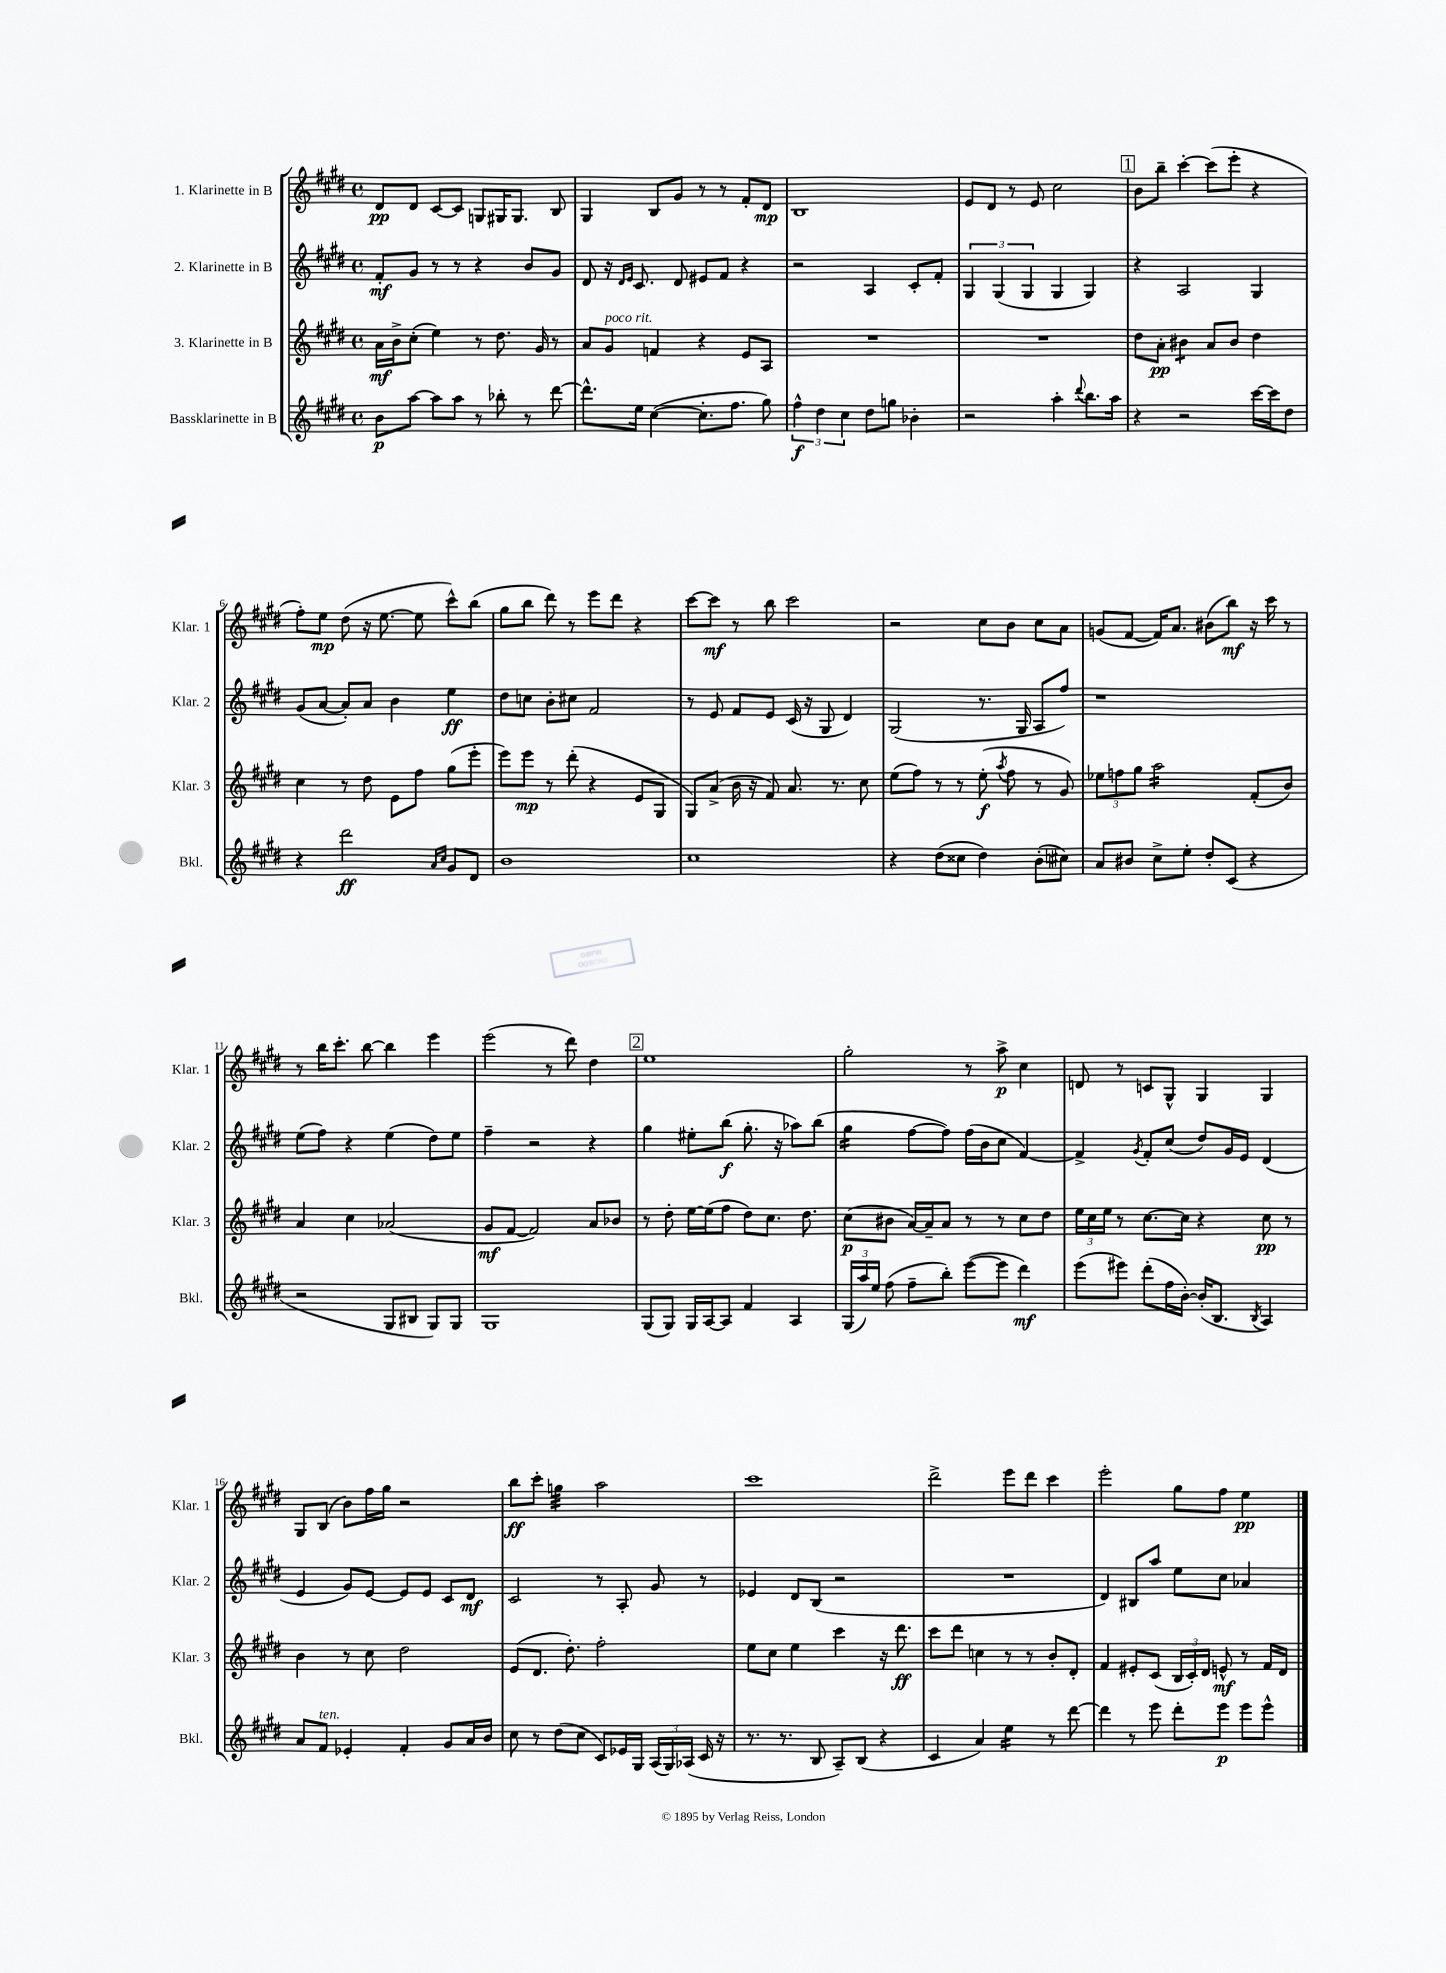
<<
\new StaffGroup <<
\new Staff = "s0" \with { instrumentName = "1. Klarinette in B" shortInstrumentName = "Klar. 1" } {
    \clef treble \key e \major \defaultTimeSignature \time 4/4
    \autoBeamOff dis'8[\pp dis'8] cis'8[~ cis'8] g8[ gis16 gis8.] b8 |
    gis4 b8[ gis'8] r8 r8 fis'8[-. dis'8]\mp |
    b1 |
    e'8[ dis'8] r8 e'8 cis''2 |
    \mark \markup { \box "1" } b'8[ b''8]-- cis'''4~-. cis'''8[( e'''8]-. r4 |
    fis''8[-.) e''8]\mp dis''8( r16 e''8.~ e''8 cis'''8[-^) b''8]( |
    gis''8[ b''8] dis'''8) r8 e'''8[ dis'''8] r4 |
    cis'''8[~ cis'''8]\mf r8 b''8 cis'''2 |
    r2 cis''8[ b'8] cis''8[ a'8] |
    g'8[( fis'8]~ fis'16[) a'8.] bis'8[( b''8]\mf) r16 cis'''16 r8 |
    r8 b''16[ cis'''8.]-. b''8~ b''4 e'''4 |
    e'''2( r8 dis'''8) dis''4 |
    \mark \markup { \box "2" } e''1 |
    gis''2-. r8 a''8->\p cis''4 |
    d'8 r8 c'8[ gis8]-^ gis4 gis4 |
    gis8[ b8]( b'8[) fis''16 gis''16] r2 |
    b''8[\ff cis'''8]-. g''4:32 a''2 |
    cis'''1 |
    dis'''2-> e'''8[ dis'''8] cis'''4 |
    e'''2-. gis''8[ fis''8] e''4\pp \bar "|." |
}
\new Staff = "s1" \with { instrumentName = "2. Klarinette in B" shortInstrumentName = "Klar. 2" } {
    \clef treble \key e \major \defaultTimeSignature \time 4/4
    \autoBeamOff fis'8[-.\mf gis'8] r8 r8 r4 b'8[ gis'8] |
    dis'8 r16 \grace { dis'16[ e'16] } cis'8. dis'8 eis'8[ fis'8] r4 |
    r2 a4 cis'8[-. fis'8]-. |
    \tuplet 3/2 { gis4 gis4( gis4 } gis4 gis4) |
    \mark \markup { \box "1" } r4 a2 gis4 |
    gis'8[( a'8]~ a'8[-.) a'8] b'4 e''4\ff |
    dis''8[ c''8] b'8[-. cis''8] fis'2 |
    r8 e'8 fis'8[ e'8] cis'16( r16 gis8 dis'4) |
    gis2( r8. gis16 a8[ fis''8]) |
    r1 |
    e''8[( fis''8]) r4 e''4( dis''8[) e''8] |
    fis''4-- r2 r4 |
    \mark \markup { \box "2" } gis''4 eis''8[-. b''8]\f( gis''8.-. r16 aes''8[) b''8]( |
    gis''4:16 fis''8[~ fis''8]) fis''16[( b'16 cis''8] fis'4~) |
    fis'4-> \acciaccatura { gis'8 } fis'8[-. cis''8]( dis''8[) gis'16 e'16] dis'4( |
    e'4 gis'8[) e'8]~ e'8[ e'8] cis'8[ dis'8]\mf |
    cis'2 r8 a8-. gis'8 r8 |
    ees'4 dis'8[ b8]( r2 |
    R1 |
    dis'4) bis8[ a''8] e''8[ cis''8] aes'4 \bar "|." |
}
\new Staff = "s2" \with { instrumentName = "3. Klarinette in B" shortInstrumentName = "Klar. 3" } {
    \clef treble \key e \major \defaultTimeSignature \time 4/4
    \autoBeamOff a'16[\mf b'16-> cis''8]-.( e''4) r8 dis''8. gis'16 r8 |
    a'8[ gis'8]^\markup { \italic "poco rit." } f'4 r4 e'8[ a8] |
    R1 |
    R1 |
    \mark \markup { \box "1" } dis''8[ a'8]-.\pp bis'4:8 a'8[ bis'8] dis''4 |
    cis''4 r8 dis''8 e'8[ fis''8] gis''8[( e'''8]-. |
    e'''8[) e'''8]\mp r8 dis'''8-.( r4 e'8[ gis8] |
    gis8[) a'8]->( b'16 r16 fis'8) a'8. r8. cis''8 |
    e''8[( fis''8]) r8 r8 e''8-.\f( \acciaccatura { a''8 } fis''8 r8 gis'8) |
    \tuplet 3/2 { ees''8[ f''8 gis''8] } a''2:16 fis'8[-.( b'8]) |
    a'4 cis''4 aes'2( |
    gis'8[\mf fis'8]~ fis'2) a'8[ bes'8] |
    \mark \markup { \box "2" } r8 dis''8-. e''16[~ e''16( fis''8] dis''8[) cis''8.] dis''8. |
    cis''8[\p( bis'8] a'16[~) a'16-- a'8] r8 r8 cis''8[ dis''8] |
    \tuplet 3/2 { e''16[ cis''16 e''16] } r8 cis''8.[~ cis''16] r4 cis''8\pp r8 |
    b'4 r8 cis''8 dis''2 |
    e'8[( dis'8.] dis''8.-.) fis''2-. |
    e''8[ cis''8] e''4 cis'''4 r16 dis'''8.\ff |
    cis'''8[ dis'''8] c''4 r8 r8 b'8[-. dis'8]-. |
    fis'4 eis'8[-. cis'8]( \tuplet 3/2 { b16[ cis'16-.) dis'16] } e'8-^\mf r8 fis'16[ dis'16] \bar "|." |
}
\new Staff = "s3" \with { instrumentName = "Bassklarinette in B" shortInstrumentName = "Bkl." } {
    \clef treble \key e \major \defaultTimeSignature \time 4/4
    \autoBeamOff b'8[\p a''8]~ a''8[ a''8] r8 bes''8-. r8 dis'''8~ |
    dis'''8.[-^ e''16] cis''4~( cis''8.[-. fis''8.] gis''8) |
    \tuplet 3/2 { fis''4-^\f dis''4 cis''4 } dis''8[ g''8] bes'4-. |
    r2 a''4-. \appoggiatura { dis'''8 } b''8.[ a''16] |
    \mark \markup { \box "1" } r4 r2 cis'''16[~ cis'''16 dis''8] |
    r4 dis'''2\ff \grace { a'16[ cis''16] } gis'8[ dis'8] |
    b'1 |
    cis''1 |
    r4 dis''8[( cisis''8] dis''4) b'8[-.( cis''8]) |
    a'8[ bis'8] cis''8[-> e''8]-. dis''8[-. cis'8]( r4 |
    r2 gis8[ bis8] gis8[) gis8] |
    gis1 |
    \mark \markup { \box "2" } gis8[( gis8]) gis16[ a16~ a8] fis'4 a4 |
    \tuplet 3/2 { gis16[( a''16) e''16] } fis''8( fis''8[-- b''8]-.) e'''8[~( e'''8] dis'''4\mf) |
    e'''8[( eis'''8]) dis'''8[-.( fis''16 b'16]~-.) b'16[-.( b8.] \acciaccatura { b8 } a4) |
    a'8[ fis'8]^\markup { \italic "ten." } ees'4-. fis'4-. gis'8[ a'16 b'16] |
    cis''8 r8 dis''8[( cis''8] cis'8[) ees'16 gis16] \tuplet 3/2 { a16[( gis16) aes16]( } cis'16 r16 |
    r8. r8. b8 a8[--) b8]( r4 |
    cis'4 a'4) e''4:16 r8 dis'''8~ |
    dis'''4 r8 e'''8 dis'''8[-. e'''8]\p e'''8[ e'''8]-^ \bar "|." |
}
>>
>>
